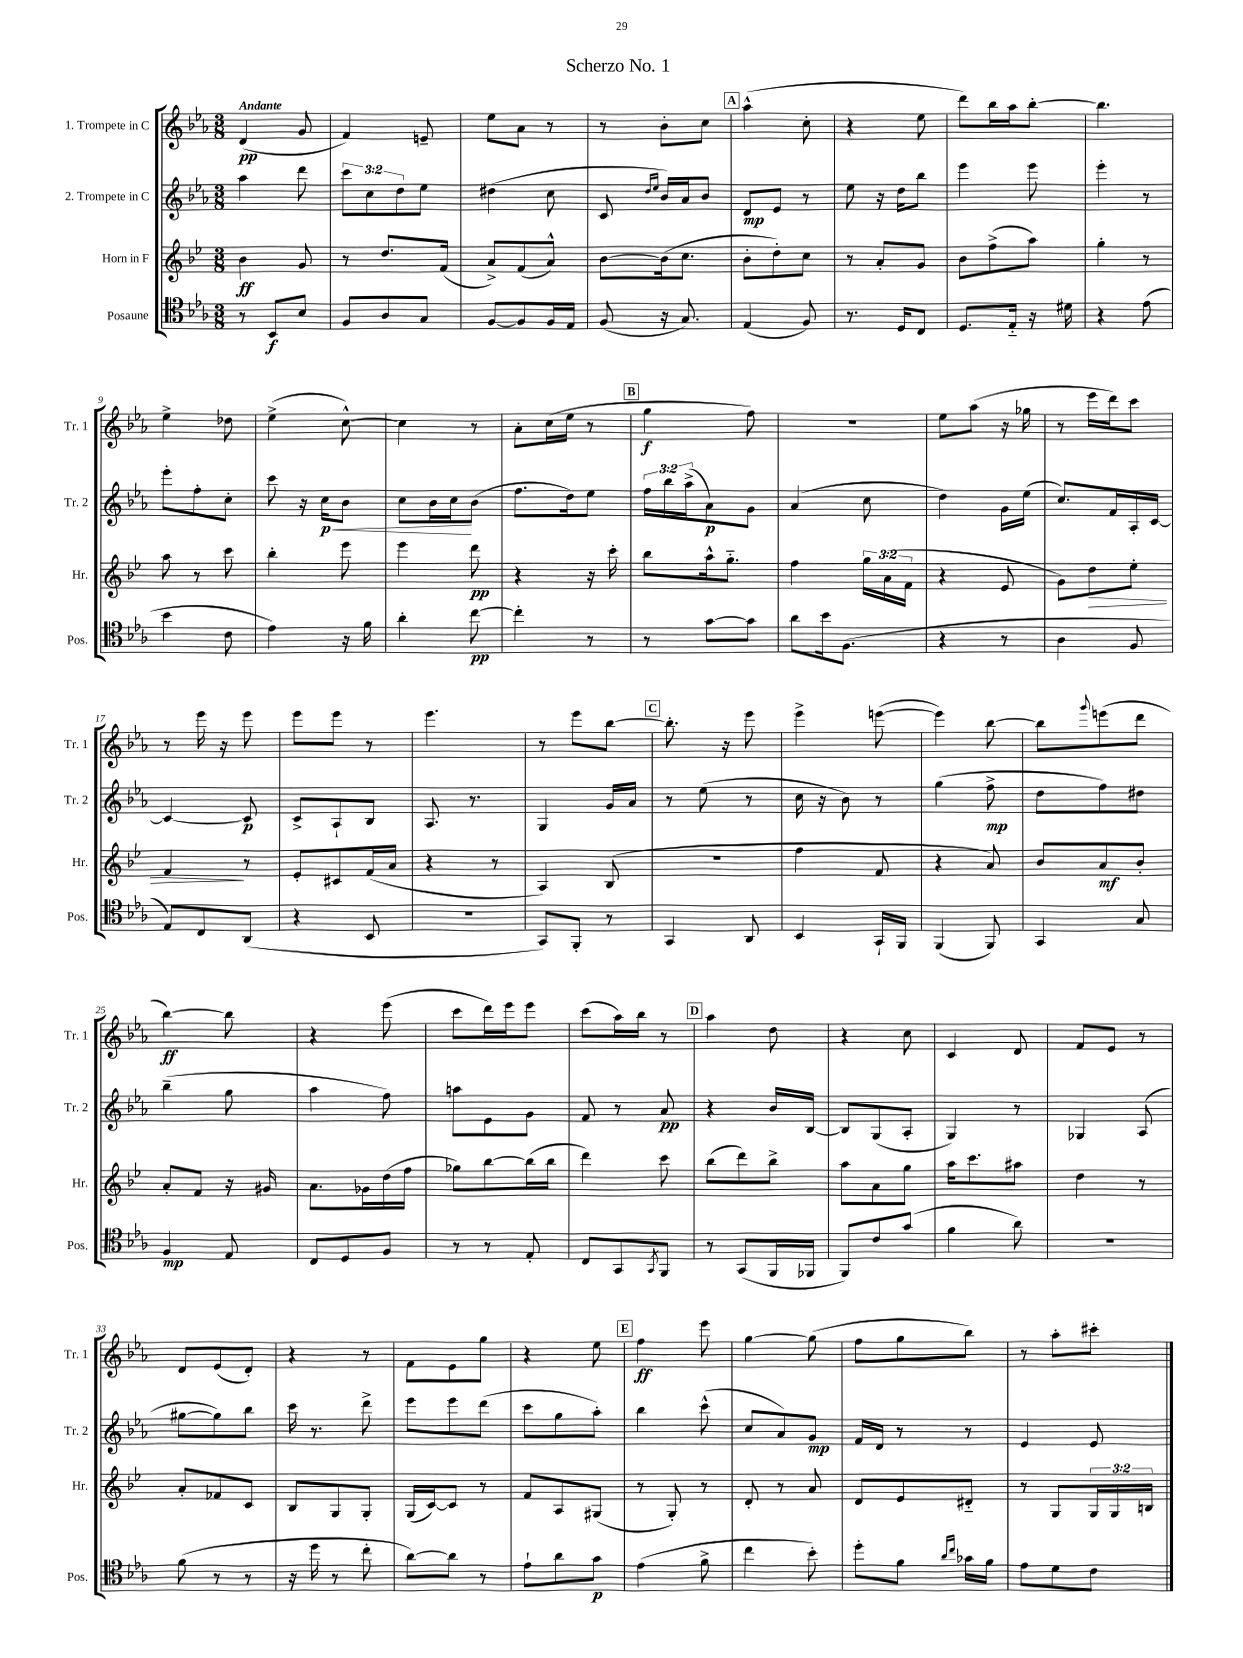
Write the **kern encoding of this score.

**kern	**kern	**kern	**kern
*staff4	*staff3	*staff2	*staff1
*clefC4	*clefG2	*clefG2	*clefG2
*k[b-e-a-]	*k[b-e-]	*k[b-e-a-]	*k[b-e-a-]
*M3/8	*M3/8	*M3/8	*M3/8
8r	4b-	4aa-	(4d
8BB-	.	.	.
8B-	8g	8ddd	8g
=	=	=	=
8F	8r	12ccc	4f)
.	.	12cc	.
8A-	8.dd	.	.
.	.	12dd	.
8G	.	8ee-	8e~
.	(16f	.	.
=	=	=	=
[8F	8a^)	(4dd#	8ee-
8F]	(8f	.	8a-
16F	8a^^)	8cc	8r
16E-	.	.	.
=	=	=	=
(8F	[8b-	8c	8r
.	.	16qqdd	.
.	.	16qqee-	.
16r	(16b-]	16b-)	8b-'
8.G)	8.cc	16a-	.
.	.	8b-	8cc
=	=	=	=
(4E-	8b-'	8d	(4aa-^^
.	8dd')	8e-	.
8F)	8cc	8r	8cc'
=	=	=	=
8.r	8r	8ee-	4r
.	8a'	16r	.
16D	.	16dd	.
8C	8g	8bb-	8ee-
=	=	=	=
8.D	8b-	4eee-	8ddd)
.	(8ff^	.	16bb-
16E-'~	.	.	16aa-
16r	8aa)	8eee-	[8bb-'
16d#	.	.	.
=	=	=	=
4r	4gg'	4eee-'	4.bb-]
(8e-	8r	8r	.
=	=	=	=
4b-	8aa	8eee-'	4ee-^
.	8r	8ff'	.
8c	8ccc	8cc'	8dd-
=	=	=	=
4e-)	4bb-'	8ccc	(4ee-^
.	.	16r	.
.	.	16cc	.
16r	8eee-	8b-	[8cc^^)
16f	.	.	.
=	=	=	=
4a-'	4eee-	8cc	4cc]
.	.	16b-	.
.	.	16cc	.
[8cc	8ddd	(8b-	8r
=	=	=	=
4cc']	4r	8.ff	8a-'
.	.	.	(16cc
.	.	16dd)	16ee-
8r	16r	8ee-	8r
.	16ccc'	.	.
=	=	=	=
8r	8bb-	24ff	4gg
.	.	24bb-	.
.	.	(24aa-^	.
[8g	16aa^^	8a-)	.
.	8.gg'~	.	.
8g]	.	8g	8ff)
=	=	=	=
8a-	4ff	(4a-	4.r
16b-	.	.	.
(8.F	.	.	.
.	24gg	8cc	.
.	(24a	.	.
.	24f	.	.
=	=	=	=
4r	4r	4dd)	8ee-
.	.	.	(8aa-
8r	8e-	16g	16r
.	.	(16ee-	16gg-
=	=	=	=
4A-	8g)	8.cc)	8r
.	8dd	.	16eee-
.	.	16f	16ddd)
8F	8ee-'	16A-'	8ccc
.	.	[16c	.
=	=	=	=
8E-)	4f	4c_	8r
8C	.	.	16eee-
.	.	.	16r
(8AA-	8r	8c]	8eee-
=	=	=	=
4r	8e-'	8c^	8eee-
.	8c#	8A-`	8eee-
8BB-	(16f	8B-	8r
.	16a	.	.
=	=	=	=
4.r	4r	8.A-	4.eee-
.	.	8.r	.
.	8r	.	.
=	=	=	=
8GG)	4A)	4G	8r
8FF'	.	.	8eee-
8r	(8B-	16g	[8bb-
.	.	16a-	.
=	=	=	=
4GG	4.r	8r	8.bb-']
.	.	(8ee-	.
.	.	.	16r
8AA-	.	8r	8eee-
=	=	=	=
4BB-	4ff	16cc	4eee-^
.	.	16r	.
.	.	8b-)	.
16GG`	8f	8r	([8eee
16FF	.	.	.
=	=	=	=
(4FF	4r	(4gg	4eee])
8FF)	8a)	8ff^	[8bb-
=	=	=	=
4GG	8b-	8dd	8bb-]
.	.	.	8qqggg
.	8a	8ff)	(8eee
8G	8b-'	8dd#	8ddd
=	=	=	=
4F	8a'	(4bb-~	[4bb-)
.	8f	.	.
8E-	16r	8gg	8bb-]
.	16g#	.	.
=	=	=	=
8C	8.a	4aa-	4r
8D	.	.	.
.	16g-	.	.
8F	(16dd	8ff)	(8eee-
.	16ff	.	.
=	=	=	=
8r	8gg-)	8aa	8ccc
8r	[8bb-	8e-	16ddd)
.	.	.	16eee-
8E-'	(16bb-]	8g	8eee-
.	16bb-	.	.
=	=	=	=
8C	4ddd)	8f	(8ccc
8GG	.	8r	16aa-)
.	.	.	16bb-
8qGG	.	.	.
8FF	8ccc	8a-	8r
=	=	=	=
8r	(8bb-	4r	4aa-
(8GG	8ddd)	.	.
16FF	8bb-^	16b-	8dd
16FF-	.	[16B-	.
=	=	=	=
8FF)	8aa	8B-]	4r
8c	8a	(8G	.
(8g	8gg	8A-'	8cc
=	=	=	=
4f	16aa	4G)	4c
.	8.ccc	.	.
8a-)	8aa#	8r	8d
=	=	=	=
4.r	4dd	4G-	8f
.	.	.	8e-
.	8r	(8A-	8r
=	=	=	=
(8f	8a'	[8gg#	8d
8r	8f-	8gg#])	(8e-
8r	8c	8bb-	8d')
=	=	=	=
16r	8B-	16ccc	4r
16dd	.	8.r	.
8r	8G	.	.
8cc'	8G'	8ddd^	8r
=	=	=	=
[8a-)	(16G	8eee-	8f
.	[16c)	.	.
8a-]	8c]	8eee-	8e-
8r	8r	(8ddd	8gg
=	=	=	=
8e-`	8f	8ccc	4r
8a-	8A	8gg	.
8g	(8G#	8aa-')	8ee-
=	=	=	=
(4e-	8r	4bb-	4ff
.	8G')	.	.
8f^	8r	(8ccc^^	8eee-
=	=	=	=
4cc	8d'	8cc	[4gg
.	8r	8a-)	.
8b-')	8a	8g	(8gg]
=	=	=	=
8dd'	8d	16f	8ff
.	.	16d	.
8f	8e-	8r	8gg
16qqa-	.	.	.
16qqcc	.	.	.
16g-	8d#'~	8r	8bb-)
16f	.	.	.
=	=	=	=
8e-	8r	4e-	8r
8d	8G	.	8aa-'
8c	24G	8e-	8ccc#'
.	24G	.	.
.	24B	.	.
==	==	==	==
*-	*-	*-	*-
